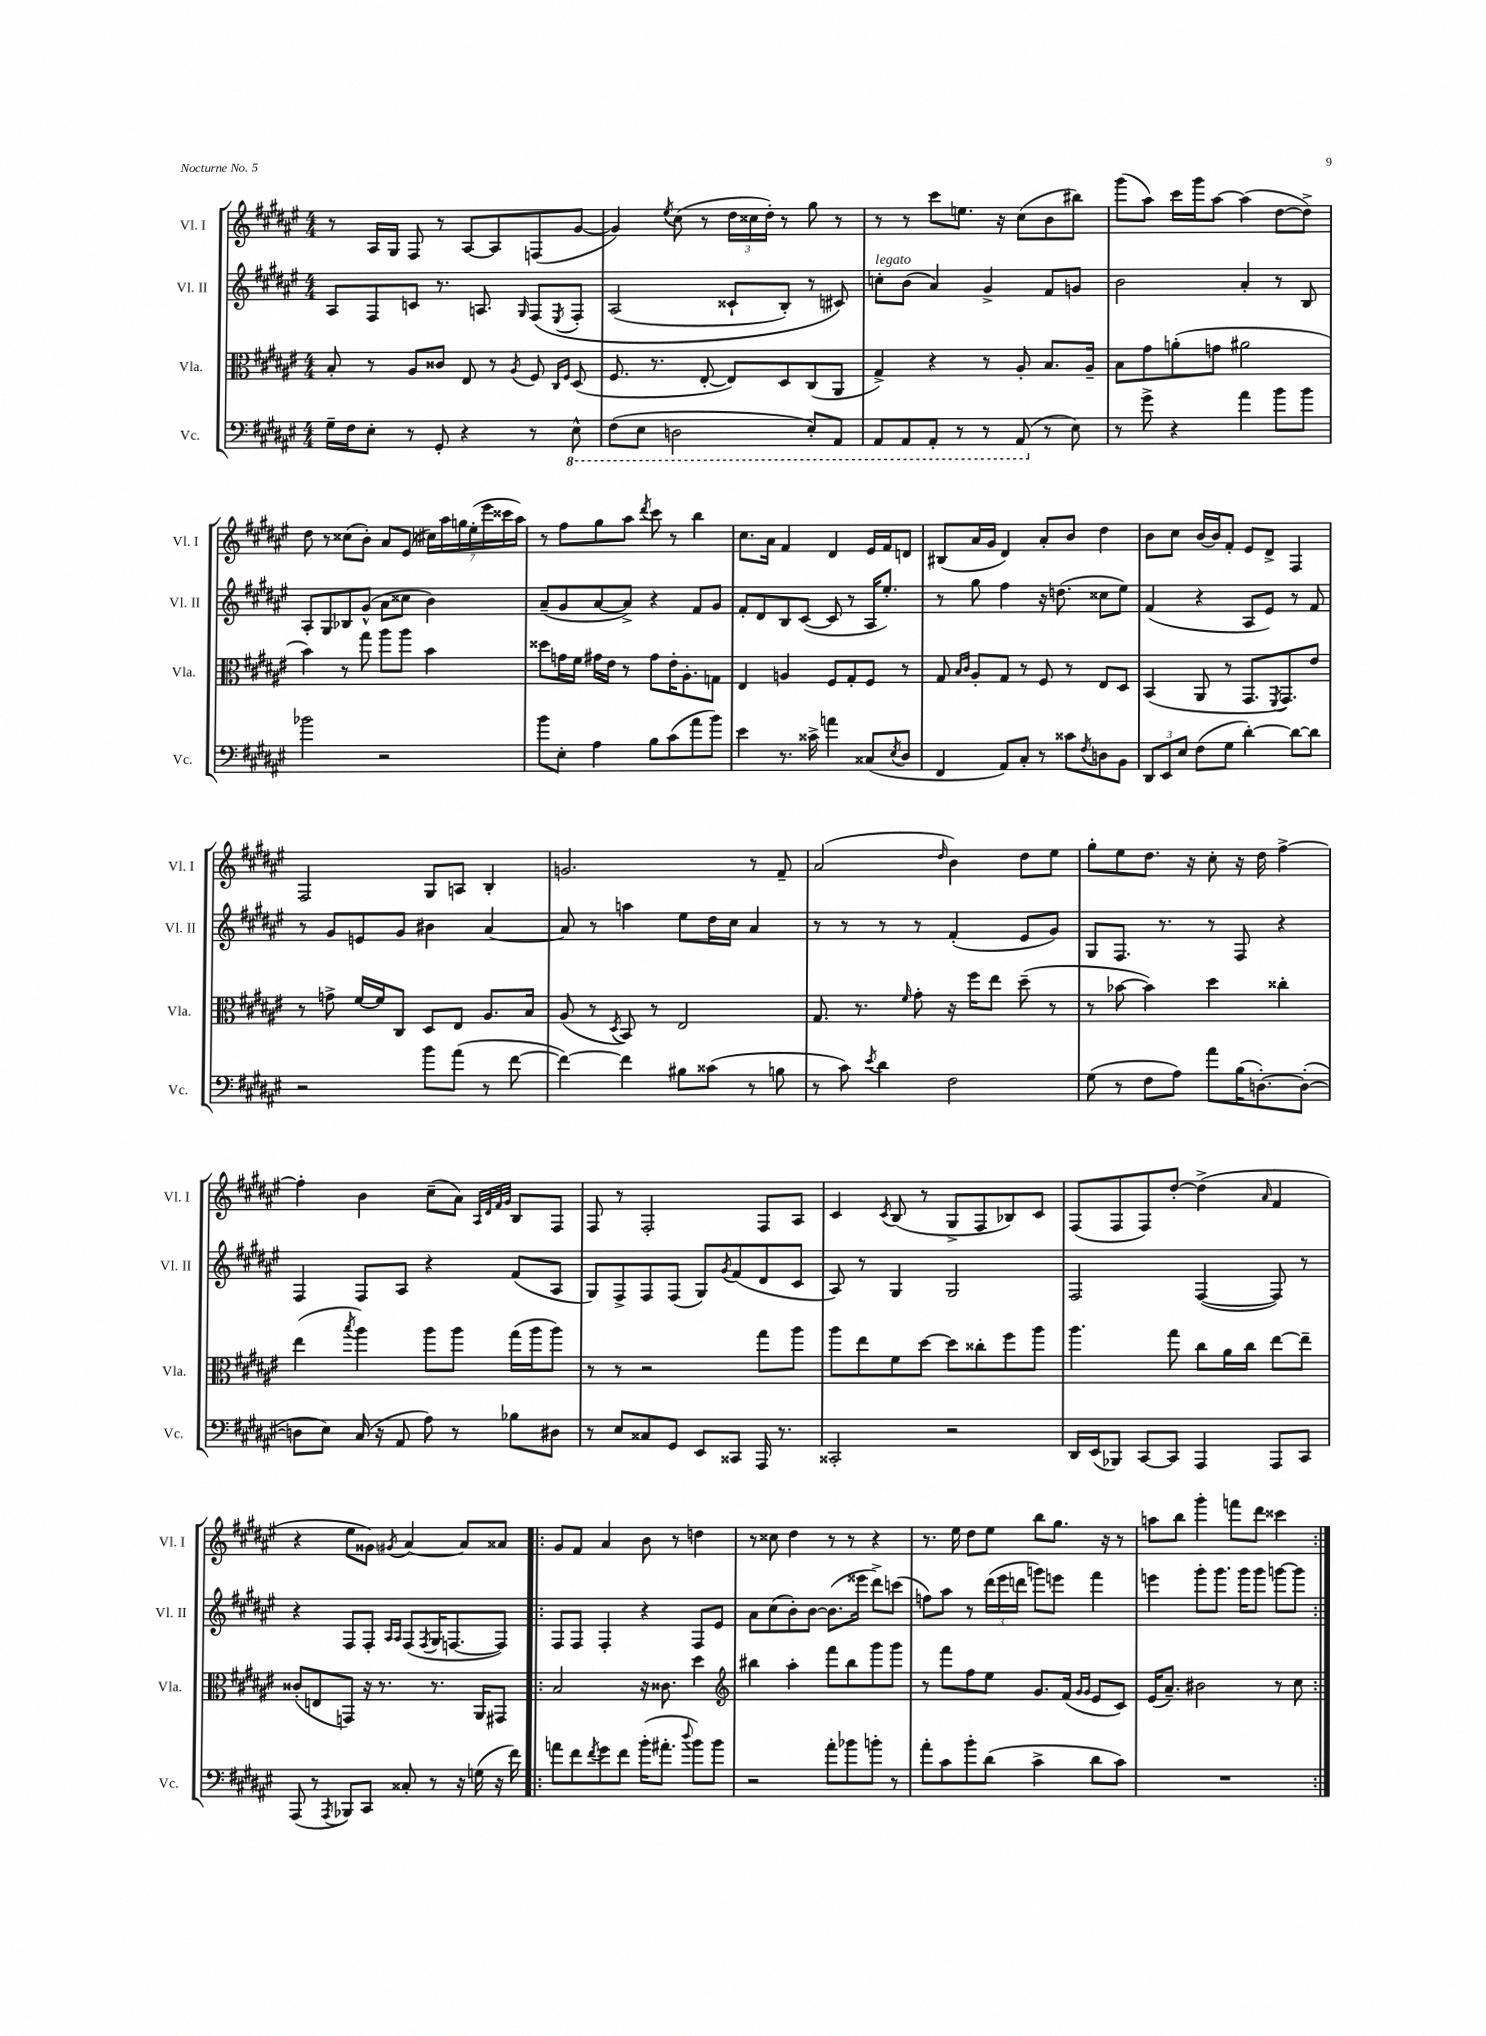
<<
\new StaffGroup <<
\new Staff = "s0" \with { instrumentName = "Vl. I" shortInstrumentName = "Vl. I" } {
    \clef treble \key fis \major \numericTimeSignature \time 4/4
    r8 ais16 gis16 fis8 r8 ais8~ ais8 f8( gis'8~ |
    gis'4) \acciaccatura { eis''8 } cis''8( r8 \tuplet 3/2 { dis''16 cisis''16 dis''16-.) } r8 gis''8 r8 |
    r8 r8 cis'''8 e''8. r16 cis''8( b'8 bis''8) |
    gis'''8( ais''8) cis'''16 gis'''16 ais''8~ ais''4( dis''8~ dis''8->) |
    dis''8 r8 cisis''8( b'8-.) ais'8 eis'8( \tuplet 7/4 { cis''16) ais''16 g''16 eis''16-.( eis'''16 cisis'''16 ais''16) } |
    r8 fis''8 gis''8 ais''8 \acciaccatura { dis'''8 } cis'''8 r8 b''4 |
    cis''8. ais'16 fis'4 dis'4 eis'16 fis'16 d'8 |
    bis8( ais'16 gis'16 dis'4) ais'8-. b'8 dis''4 |
    b'8 cis''8 b'16~ b'16 fis'8-. eis'8 dis'8-> fis4 |
    fis2 gis8 a8 b4-. |
    g'2. r8 fis'8-- |
    ais'2( \grace { dis''16 } b'4) dis''8 eis''8 |
    gis''8-. eis''8 dis''8. r16 cis''8-. r16 dis''16 fis''4~-> |
    fis''4-. b'4 cis''8--( ais'8) \grace { ais32 dis'32 fis'32 gis'32 } b8 fis8 |
    fis8 r8 fis2-. fis8 ais8 |
    cis'4 \acciaccatura { cis'8 } b8( r8 gis8-> fis8 bes8) cis'8 |
    fis8( fis8 fis8) dis''8~-. dis''4->( \grace { ais'16 } fis'4 |
    r4 eis''8 gisis'8) \acciaccatura { gis'8 } ais'4~ ais'8 aisis'8 |
    \repeat volta 2 { gis'8 fis'8 ais'4 b'8 r8 d''4 |
    r8 cisis''8 dis''4 r8 r8 r4 |
    r8. eis''16 dis''8 eis''8 b''8 gis''8. r16 r8 |
    a''8 b''8 gis'''4-. f'''8 dis'''8 cisis'''4 | }
}
\new Staff = "s1" \with { instrumentName = "Vl. II" shortInstrumentName = "Vl. II" } {
    \clef treble \key fis \major \numericTimeSignature \time 4/4
    ais8 fis8 c'8 r8. a8. \grace { gis16 } fis8\( \acciaccatura { eis8 } fis8-. |
    ais2( cisis'8-! b8-.) r8 cis'8\) |
    c''8-.^\markup { \italic "legato" } b'8( ais'4) gis'4-> fis'8 g'8 |
    b'2 ais'4-. r8 b8 |
    ais8-. gis8 bes8 gis'8-^( ais'8 cisis''8 b'4) |
    ais'8--( gis'8 ais'8~ ais'8->) r4 fis'8 gis'8 |
    fis'8-. dis'8 b8 cis'8~( cis'8 r8 ais16 eis''8.-.) |
    r8 gis''8 fis''4 r16 d''8.( cisis''8 eis''8) |
    fis'4( r4 ais8 eis'8) r8 fis'8 |
    r8 gis'8 e'8 gis'8 bis'4 ais'4~ |
    ais'8 r8 a''4 eis''8 dis''16 cis''16 ais'4 |
    r8 r8 r8 r8 fis'4-.( eis'8 gis'8) |
    gis8 fis8. r8. r8 fis8 r4 |
    fis4 fis8 ais8 r4 fis'8( ais8 |
    gis8) fis8-> fis8 fis8( gis8) \acciaccatura { gis'8 } fis'8( dis'8 cis'8 |
    ais8) r8 gis4 gis2 |
    fis2 fis4~( fis8) r8 |
    r4 fis8 fis8-. \grace { ais16 ais16 } fis8( \acciaccatura { fis8 } gis16 f8.~ f8) |
    \repeat volta 2 { fis8 fis8 fis4-. r4 fis8 eis'8 |
    ais'8 cis''8( b'8-.) b'8~ b'8.( eisis'''16 dis'''8->) c'''8( |
    f''8) ais''8 r8 \tuplet 3/2 { dis'''16( eis'''16 d'''16 } g'''8) e'''8 fis'''4 |
    e'''4 gis'''8-. gis'''8. gis'''16 gis'''8 g'''8~ g'''8 | }
}
\new Staff = "s2" \with { instrumentName = "Vla." shortInstrumentName = "Vla." } {
    \clef alto \key fis \major \numericTimeSignature \time 4/4
    b8-. r8 ais8 cisis'8 eis8 r8 \acciaccatura { ais8 } fis8 \grace { cis16 fis16 } dis8( |
    fis8. r8. eis8~-. eis8) dis8 cis8( ais,8 |
    gis4->) r4 r8 ais8-. b8. ais16-- |
    b8 gis'8 a'8-.( g'8 ais'2 |
    b'4) r8 gis''8 ais''8 ais''8 b'4 |
    disis''8 g'16 fis'16 gis'16 eis'16 r8 gis'8 eis'16-. ais8.-. g8 |
    eis4 a4 fis8 gis8-. fis8 r8 |
    gis8 \grace { b16 cis'16 } ais8-. gis8 r8 fis8 r8 eis8 dis8 |
    b,4( ais,8 r8 gis,8. \acciaccatura { fis,8 } gis,8.) eis'8 |
    r8 g'8-> fis'16~ fis'16 cis8 dis8 eis8 ais8. b16 |
    ais8( r8 \acciaccatura { dis8 } b,8) r8 eis2 |
    gis8. r8. \grace { fis'16 } gis'8-. r16 fis''16 eis''8 dis''8--( r8 |
    r8 bes'8~ bes'4) dis''4 cisis''4-. |
    eis''4( \acciaccatura { b''8 } ais''4) ais''8 ais''8 gis''16( ais''16 ais''8) |
    r8 r8 r2 gis''8 ais''8 |
    ais''8 eis''8 fis'8 dis''8~ dis''8 cisis''8-. fis''8 ais''8 |
    ais''4. gis''8 cis''8 ais'16 cis''16 eis''8~ eis''8-- |
    cisis'8-.( e8 g,8) r16 r8. r8. ais,16 gis,8 |
    \repeat volta 2 { b2 r16 cisis'8. dis''4 |
    \clef treble bis''4 ais''4-. fis'''8 bis''8 gis'''8 gis'''8 |
    r8 fis'''8 fis''8 eis''8 gis'8. fis'16( \grace { gis'16 gis'16 } eis'8 cis'8) |
    eis'16( ais'8.--) bis'2 r8 cis''8 | }
}
\new Staff = "s3" \with { instrumentName = "Vc." shortInstrumentName = "Vc." } {
    \clef bass \key fis \major \numericTimeSignature \time 4/4
    gis16-- fis16 eis8-. r8 gis,8-. r4 r8 \ottava #-1 eis,8-^ |
    fis,8( eis,8 d,2 eis,8-.) ais,,8 |
    ais,,8 ais,,8 ais,,8-. r8 r8 ais,,8( \ottava #0 r8 eis8) |
    r8 gis'8-> r4 ais'4 b'8 b'8 |
    bes'2 r2 |
    b'8 eis8-. ais4 b8 cis'8( ais'8 b'8) |
    eis'4 r8. cisis'16-> a'4 cisis8( \acciaccatura { eis8 } dis8 |
    fis,4 ais,8) cis8-. r8 cisis'8 \acciaccatura { fis8 } d8 b,8 |
    \tuplet 3/2 { dis,8 eis,8 eis8 } fis8( gis8 dis'4~-.) dis'8~ dis'8 |
    r2 b'8 ais'8( r8 fis'8~ |
    fis'4~) fis'4 bis8 cisis'8( r8 b8 |
    r8 cis'8) \acciaccatura { eis'8 } dis'4 fis2 |
    gis8( r8 fis8 ais8) ais'8 b16( d8.~-.) d8~-.( |
    d8 eis8) cis16( r16 ais,8 ais8) r8 bes8 dis8 |
    r8 eis8 cisis8 gis,8 eis,8 cisis,8 ais,,16 r8. |
    cisis,2-. r2 |
    dis,16 eis,16( bes,,8) cis,8~ cis,8 ais,,4 ais,,8 cis,8 |
    ais,,8( r8 \acciaccatura { ais,,8 } bes,,8) cis,8 cisis8-. r8 r16 g16( r16 fis'16) |
    \repeat volta 2 { a'8 fis'8 \acciaccatura { fis'8 } gis'8 fis'8 b'16-.( ais'8.-. \appoggiatura { dis''8 } b'8) b'8 |
    r2 ais'8-. bes'8 b'8-. r8 |
    ais'8-. cis'8 b'8-. dis'8( cis'4-> dis'8 cis'8) |
    R1 | }
}
>>
>>
\layout { \context { \Score \remove "Bar_number_engraver" } }
